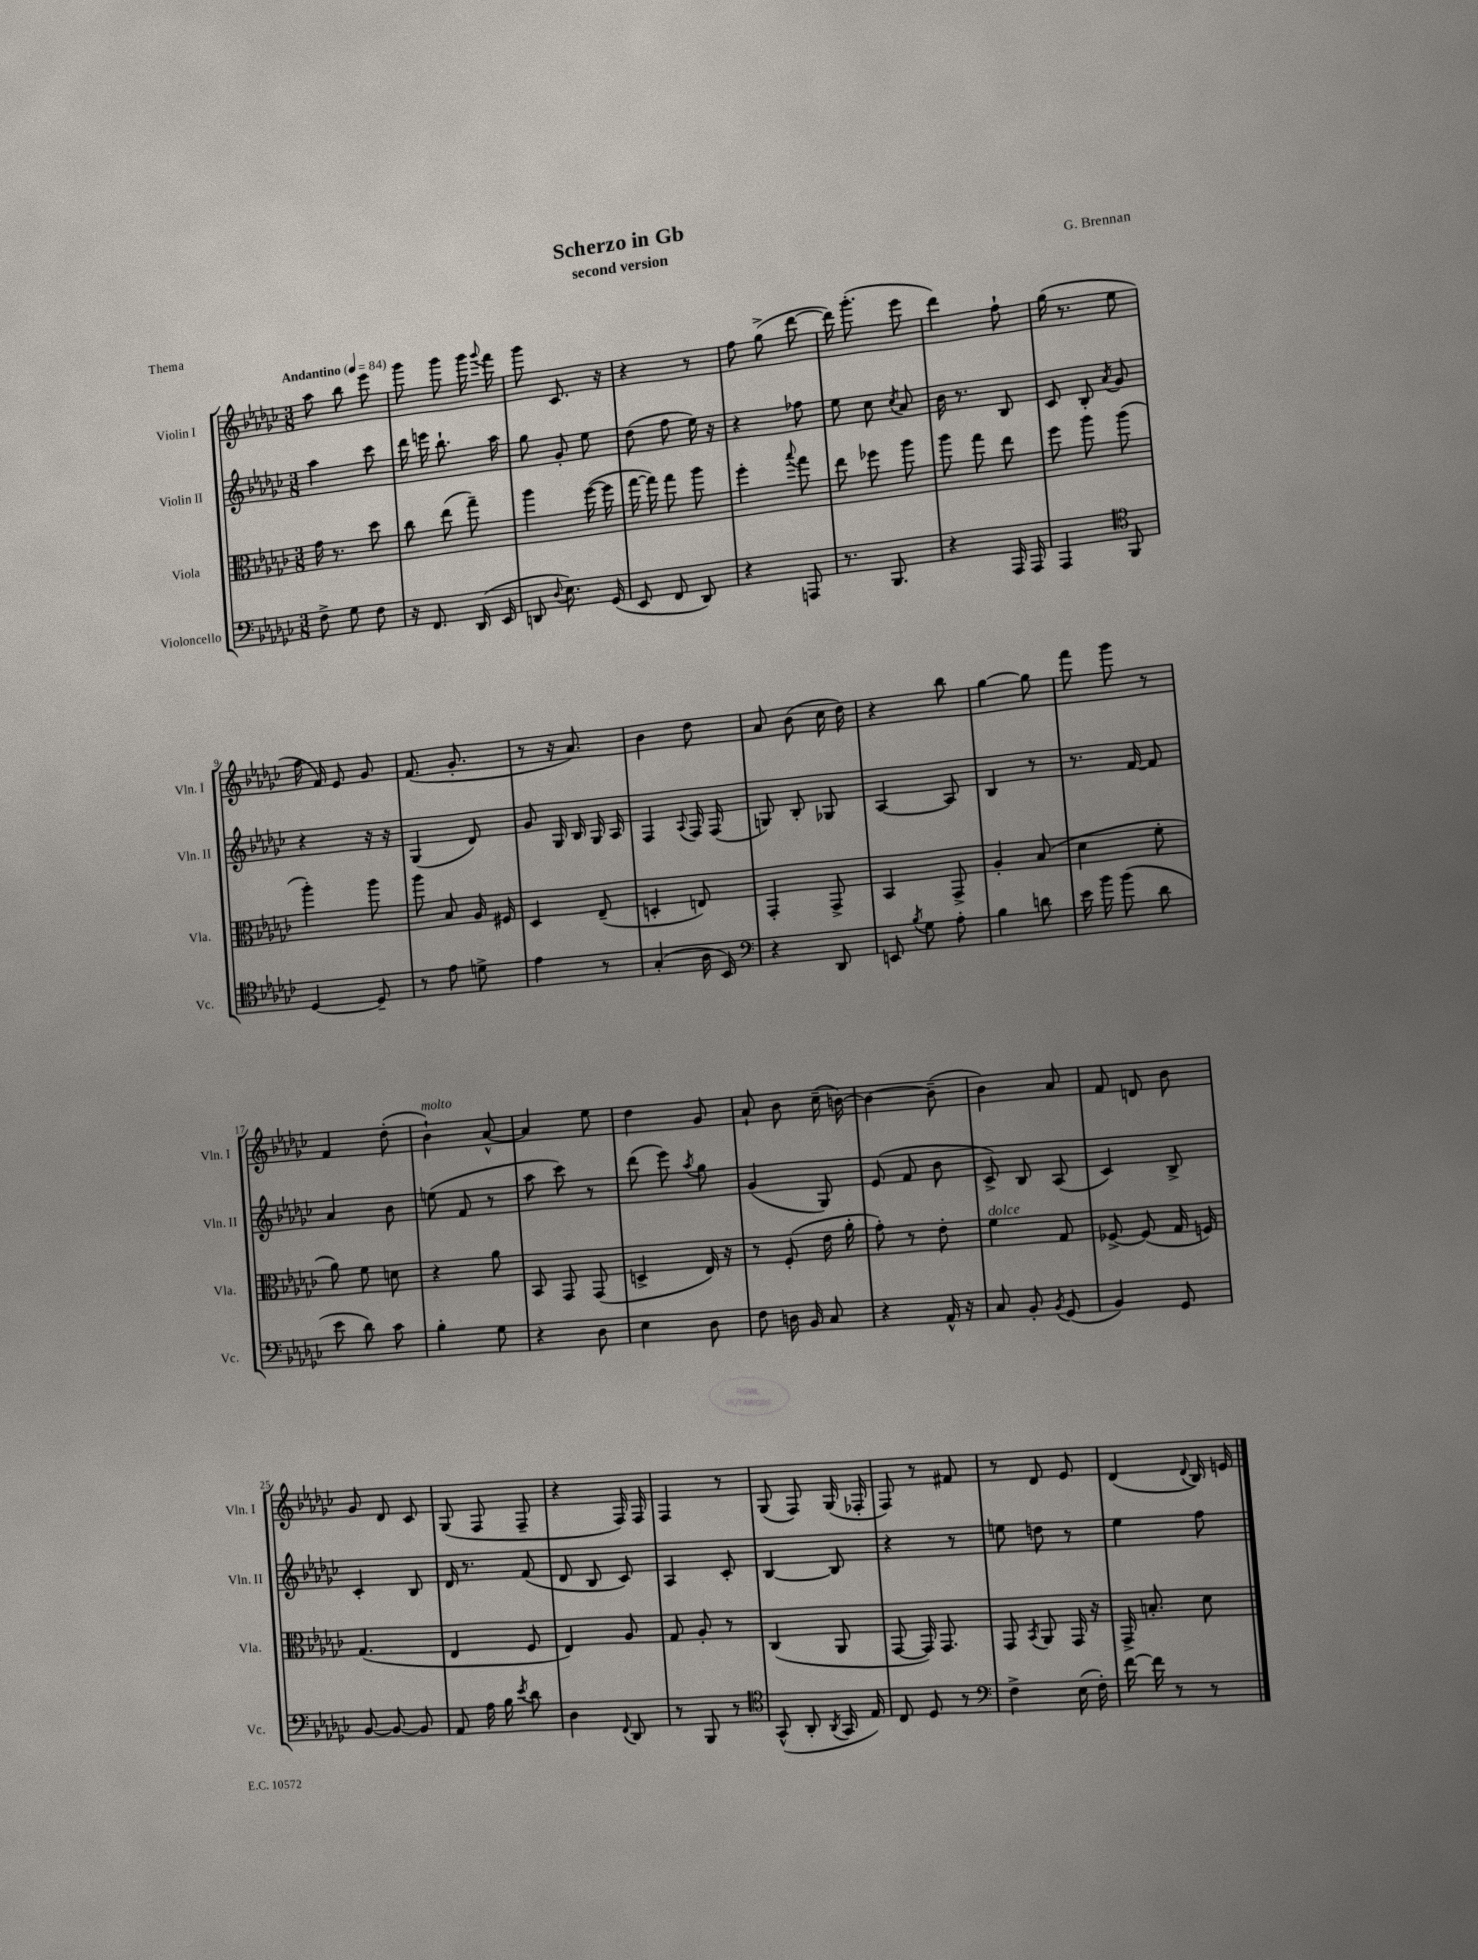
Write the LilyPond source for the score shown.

\header { title = "Scherzo in Gb" composer = "G. Brennan" subtitle = "second version" piece = "Thema" }
<<
\new StaffGroup <<
\new Staff = "s0" \with { instrumentName = "Violin I" shortInstrumentName = "Vln. I" } {
    \clef treble \key ges \major \numericTimeSignature \time 3/8 \tempo "Andantino" 4 = 84
    \autoBeamOff aes''8 bes''8 ees'''8 |
    ges'''8 ges'''8 ges'''16 \appoggiatura { ges'''8 } f'''16 |
    ges'''8 ces'8. r16 |
    r4 r8 |
    f''8 ges''8->( des'''8~ |
    des'''16) ges'''8.-.( ees'''8 |
    des'''4) f''8-! |
    ges''16( r8. ees''8 |
    f''16 f'16) ees'8 ges'8 |
    f'8.( ges'8.-. |
    r8 r16 aes'8.) |
    bes'4 des''8 |
    aes'8 bes'8( ces''16 des''16) |
    r4 bes''8 |
    ges''4~ ges''8 |
    f'''8 ges'''8 r8 |
    f'4 des''8-.( |
    bes'4-!^\markup { \italic "molto" }) aes'8~-^ |
    aes'4 ees''8 |
    des''4 ges'8 |
    aes'8-! bes'8 ces''16--( b'16~) |
    b'4~ b'8--( |
    bes'4) aes'8 |
    f'8 d'8 bes'8 |
    ges'8 des'8 ces'8 |
    ges8( f8 f8-- |
    r4 f16) f16 |
    f4 r8 |
    ges8( f8) ges16( fes16-. |
    f8) r8 fis'8 |
    r8 des'8 ees'8 |
    des'4( \appoggiatura { des'8 } bes16) e'16 \bar "|." |
}
\new Staff = "s1" \with { instrumentName = "Violin II" shortInstrumentName = "Vln. II" } {
    \clef treble \key ges \major \numericTimeSignature \time 3/8
    \autoBeamOff aes''4 ces'''8 |
    des'''16 e'''16 bes''8.-! aes''16 |
    ges''8 ges'8-. ees''8 |
    des''8( f''8 ees''16) r16 |
    r4 fes''8 |
    ees''8 ces''8 \acciaccatura { ces''8 } aes'8 |
    bes'16 r8. bes8 |
    ces'8 bes8-. \acciaccatura { aes'8 } ges'8 |
    r4 r16 r16 |
    ges4( des'8) |
    ges'8 ges16 bes16 ges16 aes16 |
    f4 \appoggiatura { aes8 } f16 f16( |
    g8) bes8-. ges8 |
    aes4~ aes8 |
    bes4 r8 |
    r8. f'16~ f'8 |
    aes'4 bes'8 |
    e''8( f'8 r8 |
    aes''8 ces'''8) r8 |
    des'''8( ees'''8) \acciaccatura { aes''8 } ges''8 |
    ges'4( ges8) |
    ees'8( f'8 bes'8 |
    ces'8->) bes8 aes8( |
    ces'4) bes8-> |
    ces'4-. bes8 |
    des'16 r8. f'8( |
    des'8 bes8 ces'8) |
    aes4 ces'8-. |
    bes4~ bes8 |
    r4 r8 |
    e''8 d''8 r8 |
    ees''4 f''8 \bar "|." |
}
\new Staff = "s2" \with { instrumentName = "Viola" shortInstrumentName = "Vla." } {
    \clef alto \key ges \major \numericTimeSignature \time 3/8
    \autoBeamOff ges'16 r8. des''8 |
    ces''8 ees''8( ges''8--) |
    aes''4 f''16~( f''16 |
    ges''16~ ges''16) ges''8 aes''8 |
    f''4-. \appoggiatura { bes''8 } ges''8 |
    ees''8 fes''8 aes''8 |
    aes''8 ges''8 ees''8 |
    f''8 aes''8 aes''8( |
    aes''4-.) aes''8 |
    aes''8 bes8 aes16 fis16 |
    des4 ees8--( |
    d4-. e8) |
    ges,4-. ges,8-> |
    bes,4 ges,8-> |
    aes4-. bes8( |
    des'4 f'8-. |
    aes'8) f'8 d'8 |
    r4 aes'8 |
    bes,8 ges,8 ges,8( |
    d4-> ees16) r16 |
    r8 f8-.( ees'16 aes'16-. |
    ges'8-.) r8 ees'8-. |
    f'4^\markup { \italic "dolce" } ges8 |
    fes8~-> fes8( ges16 f16) |
    ges4.( |
    ees4 f8 |
    ees4) aes8 |
    ges8 aes8-. r8 |
    ces4( aes,8 |
    ges,8~ ges,16) ges,8. |
    ges,8 \acciaccatura { bes,8 } aes,8 ges,16 r16 |
    ges,16-> b8.-. des'8 \bar "|." |
}
\new Staff = "s3" \with { instrumentName = "Violoncello" shortInstrumentName = "Vc." } {
    \clef bass \key ges \major \numericTimeSignature \time 3/8
    \autoBeamOff f8-> ges8 f8 |
    r16 f,8. des,16( ees,16 |
    d,8 \appoggiatura { des8 } ees8.) ges,16( |
    ees,8 f,8 des,8) |
    r4 a,,8 |
    r8. bes,,8. |
    r4 aes,,16 aes,,16 |
    aes,,4 \clef tenor f,8 |
    des4~ des8-- |
    r8 ees'8 d'8-> |
    ees'4 r8 |
    ges4-.( aes16 bes,16) |
    \clef bass r4 des,8 |
    e,8 \acciaccatura { bes8 } ges8 aes8-. |
    bes4 d'8 |
    ees'16 bes'16 bes'8( des'8 |
    ees'8 des'8) ces'8 |
    bes4-. ges8 |
    r4 des8 |
    ees4 des8 |
    f8 d16 bes,16 ces8 |
    r4 aes,16-^ r16 |
    ces8 bes,8-. \acciaccatura { bes,8 } ges,8( |
    bes,4) ges,8 |
    bes,8~ bes,8~ bes,8 |
    aes,8 aes16 bes16 \acciaccatura { ees'8 } des'8 |
    des4 \appoggiatura { f,8 } des,8 |
    r8 bes,,8 r8 |
    \clef tenor ges,8-^( aes,8-. \acciaccatura { aes,8 } ges,16 ees16) |
    ces8 des8 r8 |
    \clef bass f4-> ees16( f16-.) |
    f'16~ f'16 r8 r8 \bar "|." |
}
>>
>>
